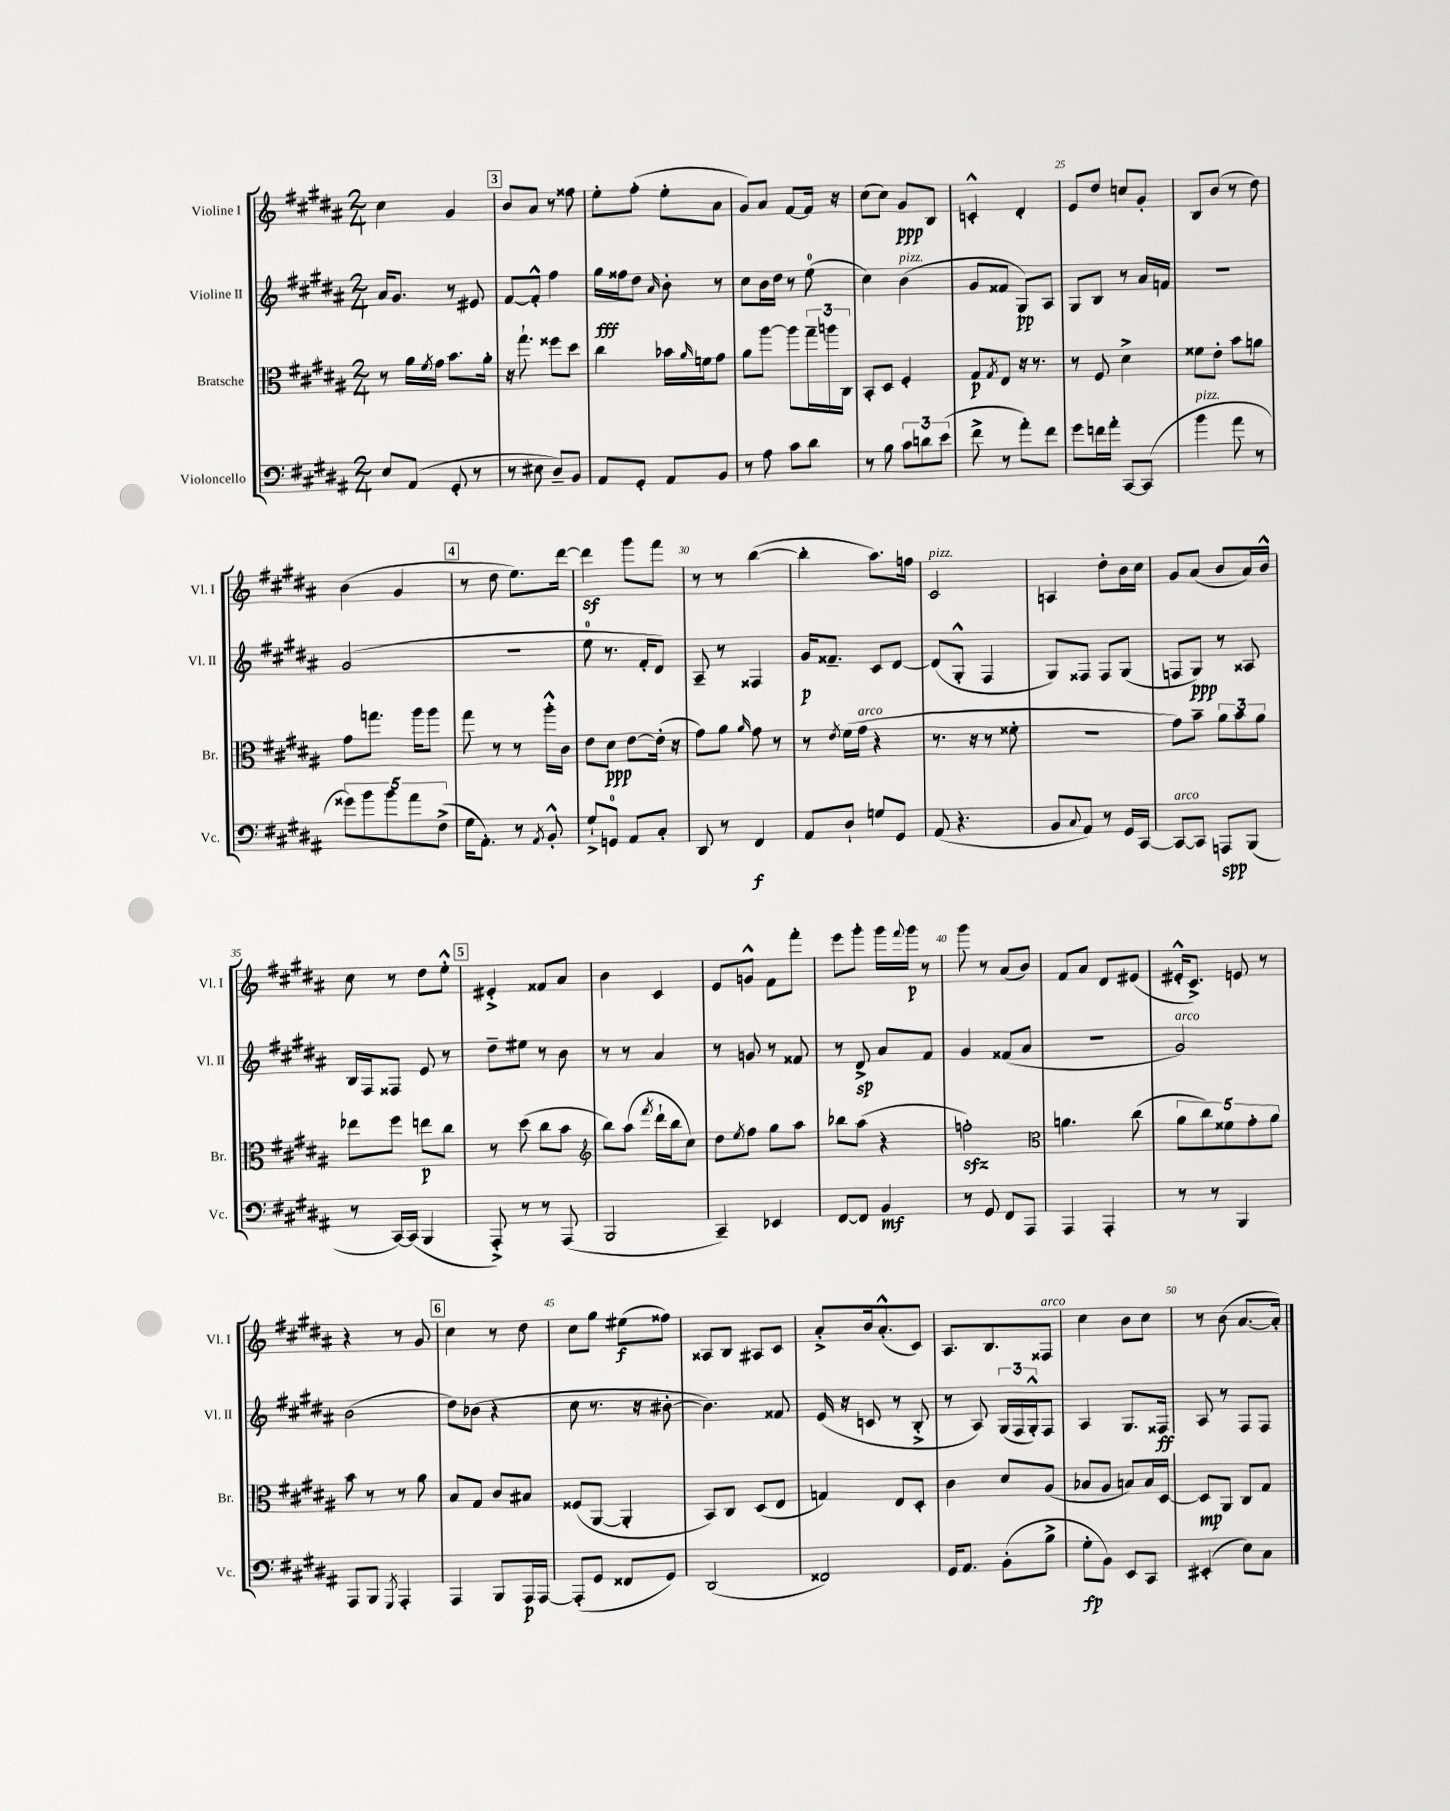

**kern	**dynam	**kern	**dynam	**kern	**dynam	**kern	**dynam
*part4	*part4	*part3	*part3	*part2	*part2	*part1	*part1
*staff4	*staff4	*staff3	*staff3	*staff2	*staff2	*staff1	*staff1
*I"Violoncello	*	*I"Bratsche	*	*I"Violine II	*	*I"Violine I	*
*I'Vc.	*	*I'Br.	*	*I'Vl. II	*	*I'Vl. I	*
*clefF4	*	*clefC3	*	*clefG2	*	*clefG2	*
*k[f#c#g#d#a#]	*	*k[f#c#g#d#a#]	*	*k[f#c#g#d#a#]	*	*k[f#c#g#d#a#]	*
*M2/4	*	*M2/4	*	*M2/4	*	*M2/4	*
=19	=19	=19	=19	=19	=19	=19	=19
8E/L	.	8r	.	16a#/KL	.	4cc#\	.
.	.	.	.	8.g#/J	.	.	.
(8AA#/J	.	16a#\LL	.	.	.	.	.
.	.	8qf#/	.	.	.	.	.
.	.	16g#\JJ	.	.	.	.	.
8GG#'/	.	8.b\L	.	8r	.	4g#/	.
8r	.	.	.	8e#X/	.	.	.
.	.	16a#'\Jk	.	.	.	.	.
!!LO:REH:place=s1:t=3
=20	=20	=20	=20	=20	=20	=20	=20
8r	.	16r	.	[8f#/L	.	8b/L	.
.	.	8.gg#`\	.	.	.	.	.
8E#X\	.	.	.	8f#'^^/J]	.	8a#/J	.
8D#~/L)	.	8ff##X\L	.	4ff#\	.	8r	.
8BB/J	.	8dd#\J	.	.	.	8ff##X\	.
=21	=21	=21	=21	=21	=21	=21	=21
8AA#/L	.	4cc#\	.	16gg#\LL	fff	8ee'\L	.
.	.	.	.	16ff##X\J	.	.	.
8GG#'/J	.	.	.	8dd#\J	.	(8ff#'\J	.
.	.	.	.	16qqa#/	.	.	.
8AA#/L	.	16b-X\LL	.	8b'\	.	8ee'\L	.
.	.	16qqa#/	.	.	.	.	.
.	.	16fn\J	.	.	.	.	.
8BB/J	.	8g#\J	.	8r	.	8a#\J	.
=22	=22	=22	=22	=22	=22	=22	=22
8r	.	8a#\L	.	8cc#\L	.	8g#/L)	.
8A#\	.	[8aa#\J	.	16b\L	.	8a#/J	.
.	.	.	.	16dd#\JJ	.	.	.
8c#\L	.	8aa#\L]	.	8r	.	[8f#/L	.
8d#\J	.	24gg#~\L	.	(8ee\	.	16f#/Jk]	.
.	.	24aan\	.	.	.	.	.
.	.	.	.	.	.	16r	.
.	.	24C#\JJ	.	.	.	.	.
=23	=23	=23	=23	=23	=23	=23	=23
8r	.	8BB'/L	.	4cc#\)	.	(8cc#\L	.
8B\	.	8D#/J	.	.	.	8cc#\J)	.
!	!	!	!	!LO:TX:a:i:t=pizz.	!	!	!
12c#\L	.	4F#'/	.	(4b\	.	8g#/L	ppp
12dn\	.	.	.	.	.	.	.
.	.	.	.	.	.	8B/J	.
(12e\J	.	.	.	.	.	.	.
=24	=24	=24	=24	=24	=24	=24	=24
8f#^\	.	8G#/L	p	8g#/L	.	4cn'^^/	.
.	.	8qG#/	.	.	.	.	.
8r	.	8E/J	.	8f##X/J	.	.	.
8a#'\L)	.	16r	.	8G#/L)	pp	4d#'/	.
.	.	8.r	.	.	.	.	.
8f#\J	.	.	.	8A#/J	.	.	.
=25	=25	=25	=25	=25	=25	=25	=25
8g#\L	.	8r	.	8G#/L	.	8e/L	.
16fn\L	.	8F#/	.	8B/J	.	8dd#/J	.
16a#'\JJ	.	.	.	.	.	.	.
[8CC#/L	.	4d#^\	.	8r	.	8ccn/L	.
(8CC#/J]	.	.	.	16a#/LL	.	8g#'/J	.
.	.	.	.	16fn/JJ	.	.	.
=26	=26	=26	=26	=26	=26	=26	=26
!LO:TX:a:i:t=pizz.	!	!	!	!	!	!	!
4b\	.	8f##X\L	.	2r	.	8B/L	.
.	.	8e'\J	.	.	.	(8b/J	.
8a#\	.	8b\L	.	.	.	8r	.
8r	.	8an\J	.	.	.	8dd#\)	.
!!LO:LB:g=z
=27	=27	=27	=27	=27	=27	=27	=27
10g##X\L)	.	8g#\L	.	(2g#/	.	(4b\	.
10b\	.	.	.	.	.	.	.
.	.	8.ggn\J	.	.	.	.	.
10b\	.	.	.	.	.	.	.
.	.	.	.	.	.	4g#/	.
10a#\	.	.	.	.	.	.	.
.	.	16aa#\KL	.	.	.	.	.
.	.	8aa#\J	.	.	.	.	.
(10F#^\J	.	.	.	.	.	.	.
!!LO:REH:place=s1:t=4
=28	=28	=28	=28	=28	=28	=28	=28
16G#\KL	.	8gg#\	.	2r	.	8r	.
8.AA#'\J)	.	.	.	.	.	.	.
.	.	8r	.	.	.	8dd#\	.
8r	.	8r	.	.	.	8.ee\L)	.
8qAA#/	.	.	.	.	.	.	.
8BB'^^/	.	16aa#'^^\LL	.	.	.	.	.
.	.	16c#\JJ	.	.	.	[16ddd#\Jk	.
=29	=29	=29	=29	=29	=29	=29	=29
8G#`^/L	.	8e\L	.	8ee\	.	4ddd#z\]	.
8GGn/J	.	8d#\J	ppp	8.r	.	.	.
8AA#/L	.	[8e\L	.	.	.	8ggg#\L	.
.	.	.	.	16f#'/KL	.	.	.
8C#'/J	.	(16e'\Jk]	.	8d#/J)	.	8fff#\J	.
.	.	16r	.	.	.	.	.
=30	=30	=30	=30	=30	=30	=30	=30
8DD#/	.	8g#\L)	.	8A#~/	.	8r	.
8r	.	8a#\J	.	8r	.	8r	.
.	.	16qqa#/	.	.	.	.	.
4FF#/	f	8g#\	.	4F##X/	.	([4bb\	.
.	.	8r	.	.	.	.	.
=31	=31	=31	=31	=31	=31	=31	=31
8AA#/L	.	8r	.	16g#/KL	p	4bb'\]	.
.	.	.	.	8.f##X~/J	.	.	.
.	.	8qe/	.	.	.	.	.
8D#`/J	.	(16f#\LL	.	.	.	.	.
!	!	!LO:TX:a:i:t=arco	!	!	!	!	!
.	.	16g#\JJ	.	.	.	.	.
8Gn/L	.	4r	.	8c#/L	.	8.aa#\L)	.
8GG#/J	.	.	.	[8d#/J	.	.	.
.	.	.	.	.	.	16ffn\Jk	.
=32	=32	=32	=32	=32	=32	=32	=32
!	!	!	!	!	!	!LO:TX:a:i:t=pizz.	!
(8AA#/	.	8.r	.	(8d#/L]	.	2c#/	.
4.r	.	.	.	8G#'^^/J	.	.	.
.	.	16r	.	.	.	.	.
.	.	8r	.	4F#/	.	.	.
.	.	8f##X'\	.	.	.	.	.
=33	=33	=33	=33	=33	=33	=33	=33
8BB/L	.	2r	.	8G#/L)	.	4An/	.
8qqC#/	.	.	.	.	.	.	.
8AA#/J)	.	.	.	8F##X/J	.	.	.
8r	.	.	.	8F##/L	.	8dd#'\L	.
16GG#/LL	.	.	.	(8G#/J	.	16b\L	.
[16CC#/JJ	.	.	.	.	.	16cc#\JJ	.
=34	=34	=34	=34	=34	=34	=34	=34
!LO:TX:a:i:t=arco	!	!	!	!	!	!	!
8CC#/L_	.	8g#\L)	.	8Fn/L	.	8g#/L	.
8CC#/J]	.	8b~\J	.	8G#/J)	ppp	(8a#/J	.
8AAAn/L	spp	12a#\L	.	8r	.	8b/L	.
.	.	12b\	.	.	.	.	.
(8BBB/J	.	.	.	8A##X/	.	16a#/L)	.
.	.	12a#\J	.	.	.	.	.
.	.	.	.	.	.	16b^^/JJ	.
!!LO:LB:g=z
=35	=35	=35	=35	=35	=35	=35	=35
8r	.	8ee-X\L	.	16B/LL	.	8cc#\	.
.	.	.	.	16F#/J	.	.	.
[16CC#/LL)	.	8ff#\J	.	8F##X/J	.	8r	.
(16CC#/JJ]	.	.	.	.	.	.	.
4BBB/	.	8een\L	p	8e/	.	8dd#\L	.
.	.	8cc#\J	.	8r	.	8ee'^^\J	.
!!LO:REH:place=s1:t=5
=36	=36	=36	=36	=36	=36	=36	=36
8AAA#'^/)	.	8r	.	8dd#~\L	.	4e#X'^/	.
8r	.	(8dd#\	.	8ee#X\J	.	.	.
8r	.	8cc#\L	.	8r	.	8f##X/L	.
(8AAA#/	.	8b\J	.	8b\	.	8a#/J	.
=37	=37	=37	=37	=37	=37	=37	=37
*	*	*clefG2	*	*	*	*	*
2BBB/	.	8bb\L)	.	8r	.	4b\	.
.	.	(8aa#\J	.	8r	.	.	.
.	.	8qfff#/	.	.	.	.	.
.	.	16ddd#`\LL	.	4a#/	.	4c#/	.
.	.	16bb\J	.	.	.	.	.
.	.	8cc#\J)	.	.	.	.	.
=38	=38	=38	=38	=38	=38	=38	=38
4CC#~/)	.	8dd#\L	.	8r	.	8e/L	.
.	.	8qee/	.	.	.	.	.
.	.	8ff#\J	.	8gn/	.	8gn^^/J	.
4EE-X/	.	8gg#\L	.	8r	.	8f#\L	.
.	.	8aa#\J	.	8f##X/	.	8fff#'\J	.
=39	=39	=39	=39	=39	=39	=39	=39
[8FF#/L	.	8bb-X\L	.	8r	.	8eee\L	.
8FF#/J]	.	(8aa#\J	.	8d#^/	sp	8ggg#'\J	.
4BB/	mf	4r	.	8a#/L	.	16ggg#\LL	.
.	.	.	.	.	.	8qqfff#/	.
.	.	.	.	.	.	16ggg#\JJ	p
.	.	.	.	8f#/J	.	8r	.
=40	=40	=40	=40	=40	=40	=40	=40
8r	.	2ffnzz'\)	.	4g#/	.	8ggg#\	.
8GG#/	.	.	.	.	.	8r	.
8FF#/L	.	.	.	(8f##X/L	.	(8a#/L	.
8AAA#/J	.	.	.	8a#/J	.	8b/J)	.
=41	=41	=41	=41	=41	=41	=41	=41
*	*	*clefC3	*	*	*	*	*
4AAA#/	.	4.an\	.	2r	.	8f#/L	.
.	.	.	.	.	.	8a#/J	.
4AAA#'/	.	.	.	.	.	8d#/L	.
.	.	(8cc#\	.	.	.	(8e#X/J	.
=42	=42	=42	=42	=42	=42	=42	=42
!	!	!	!	!LO:TX:a:i:t=arco	!	!	!
8r	.	10a#\L	.	2g#/)	.	16e#X'^^/KL	.
.	.	.	.	.	.	8.c#^/J)	.
.	.	10cc#\)	.	.	.	.	.
8r	.	.	.	.	.	.	.
.	.	10f##X\	.	.	.	.	.
4BBB/	.	.	.	.	.	8en/	.
.	.	10g#'\	.	.	.	.	.
.	.	.	.	.	.	8r	.
.	.	10a#\J	.	.	.	.	.
!!LO:LB:g=z
=43	=43	=43	=43	=43	=43	=43	=43
8AAA#/L	.	8b\	.	(2b\	.	4r	.
8BBB/J	.	8r	.	.	.	.	.
8qGGG#/	.	.	.	.	.	.	.
4AAA#'/	.	8r	.	.	.	8r	.
.	.	8a#\	.	.	.	8g#/	.
!!LO:REH:place=s1:t=6
=44	=44	=44	=44	=44	=44	=44	=44
4AAA#/	.	8B/L	.	8dd#\L)	.	4cc#\	.
.	.	8G#/J	.	(8b-X\J	.	.	.
8BBB/L	.	8c#/L	.	4r	.	8r	.
16AAA#/L	p	8B#X/J	.	.	.	8dd#\	.
[16AAA#/JJ	.	.	.	.	.	.	.
=45	=45	=45	=45	=45	=45	=45	=45
(8AAA#'/L]	.	(8F##X/L	.	8cc#\	.	8cc#\L	.
8GG#/J	.	[8AA#/J	.	8.r	.	8gg#\J	.
8FF##X/L	.	4AA#'/]	.	.	.	(8ee#X\L	f
.	.	.	.	16r	.	.	.
8GG#/J)	.	.	.	[8b#X'\	.	8ff##X\J)	.
=46	=46	=46	=46	=46	=46	=46	=46
(2DD#/	.	8BB/L)	.	4.b#\])	.	8A##X/L	.
.	.	8C#/J	.	.	.	8B/J	.
.	.	(8D#/L	.	.	.	8A#X/L	.
.	.	8E/J	.	8f##X/	.	8c#/J	.
=47	=47	=47	=47	=47	=47	=47	=47
2FF##X/)	.	4Gn/)	.	(16e/	.	8a#'^/L	.
.	.	.	.	16r	.	.	.
.	.	.	.	8cn/	.	16b/k	.
.	.	.	.	.	.	(8.a#'^^/	.
.	.	8E/L	.	8r	.	.	.
.	.	8D#'/J	.	8B'^/	.	8c#/J)	.
=48	=48	=48	=48	=48	=48	=48	=48
16GG#/KL	.	4c#\	.	8r	.	8.A#/L	.
8.AA#/J	.	.	.	.	.	.	.
.	.	.	.	8A#/)	.	.	.
.	.	.	.	.	.	8.B/	.
(8BB'\L	.	8d#/L	.	(24G#/LL	.	.	.
.	.	.	.	24F#/	.	.	.
.	.	.	.	24G#'^^/J)	.	.	.
!	!	!	!	!	!	!LO:TX:a:i:t=arco	!
8B^\J	.	(8A#/J	.	8F#/J	.	8F##X/J	.
=49	=49	=49	=49	=49	=49	=49	=49
8G#'\L	fp	8B-X/L	.	4A#/	.	4cc#\	.
8BB\J)	.	8A#/J	.	.	.	.	.
8EE/L	.	8Bn/L)	.	8.G#/L	.	8b\L	.
8CC#/J	.	16B/L	.	.	.	8cc#\J	.
.	.	[16D#/JJ	.	16F##X/Jk	ff	.	.
=50	=50	=50	=50	=50	=50	=50	=50
(4EE#X'/	.	8D#/L]	mp	8A#/	.	8r	.
.	.	8AA#/J	.	8r	.	(8b\	.
8E\L)	.	8C#/L	.	8F#/L	.	[8.a#/L	.
8C#\J	.	8G#/J	.	8F#/J	.	.	.
.	.	.	.	.	.	16a#'/Jk])	.
==	==	==	==	==	==	==	==
*-	*-	*-	*-	*-	*-	*-	*-
